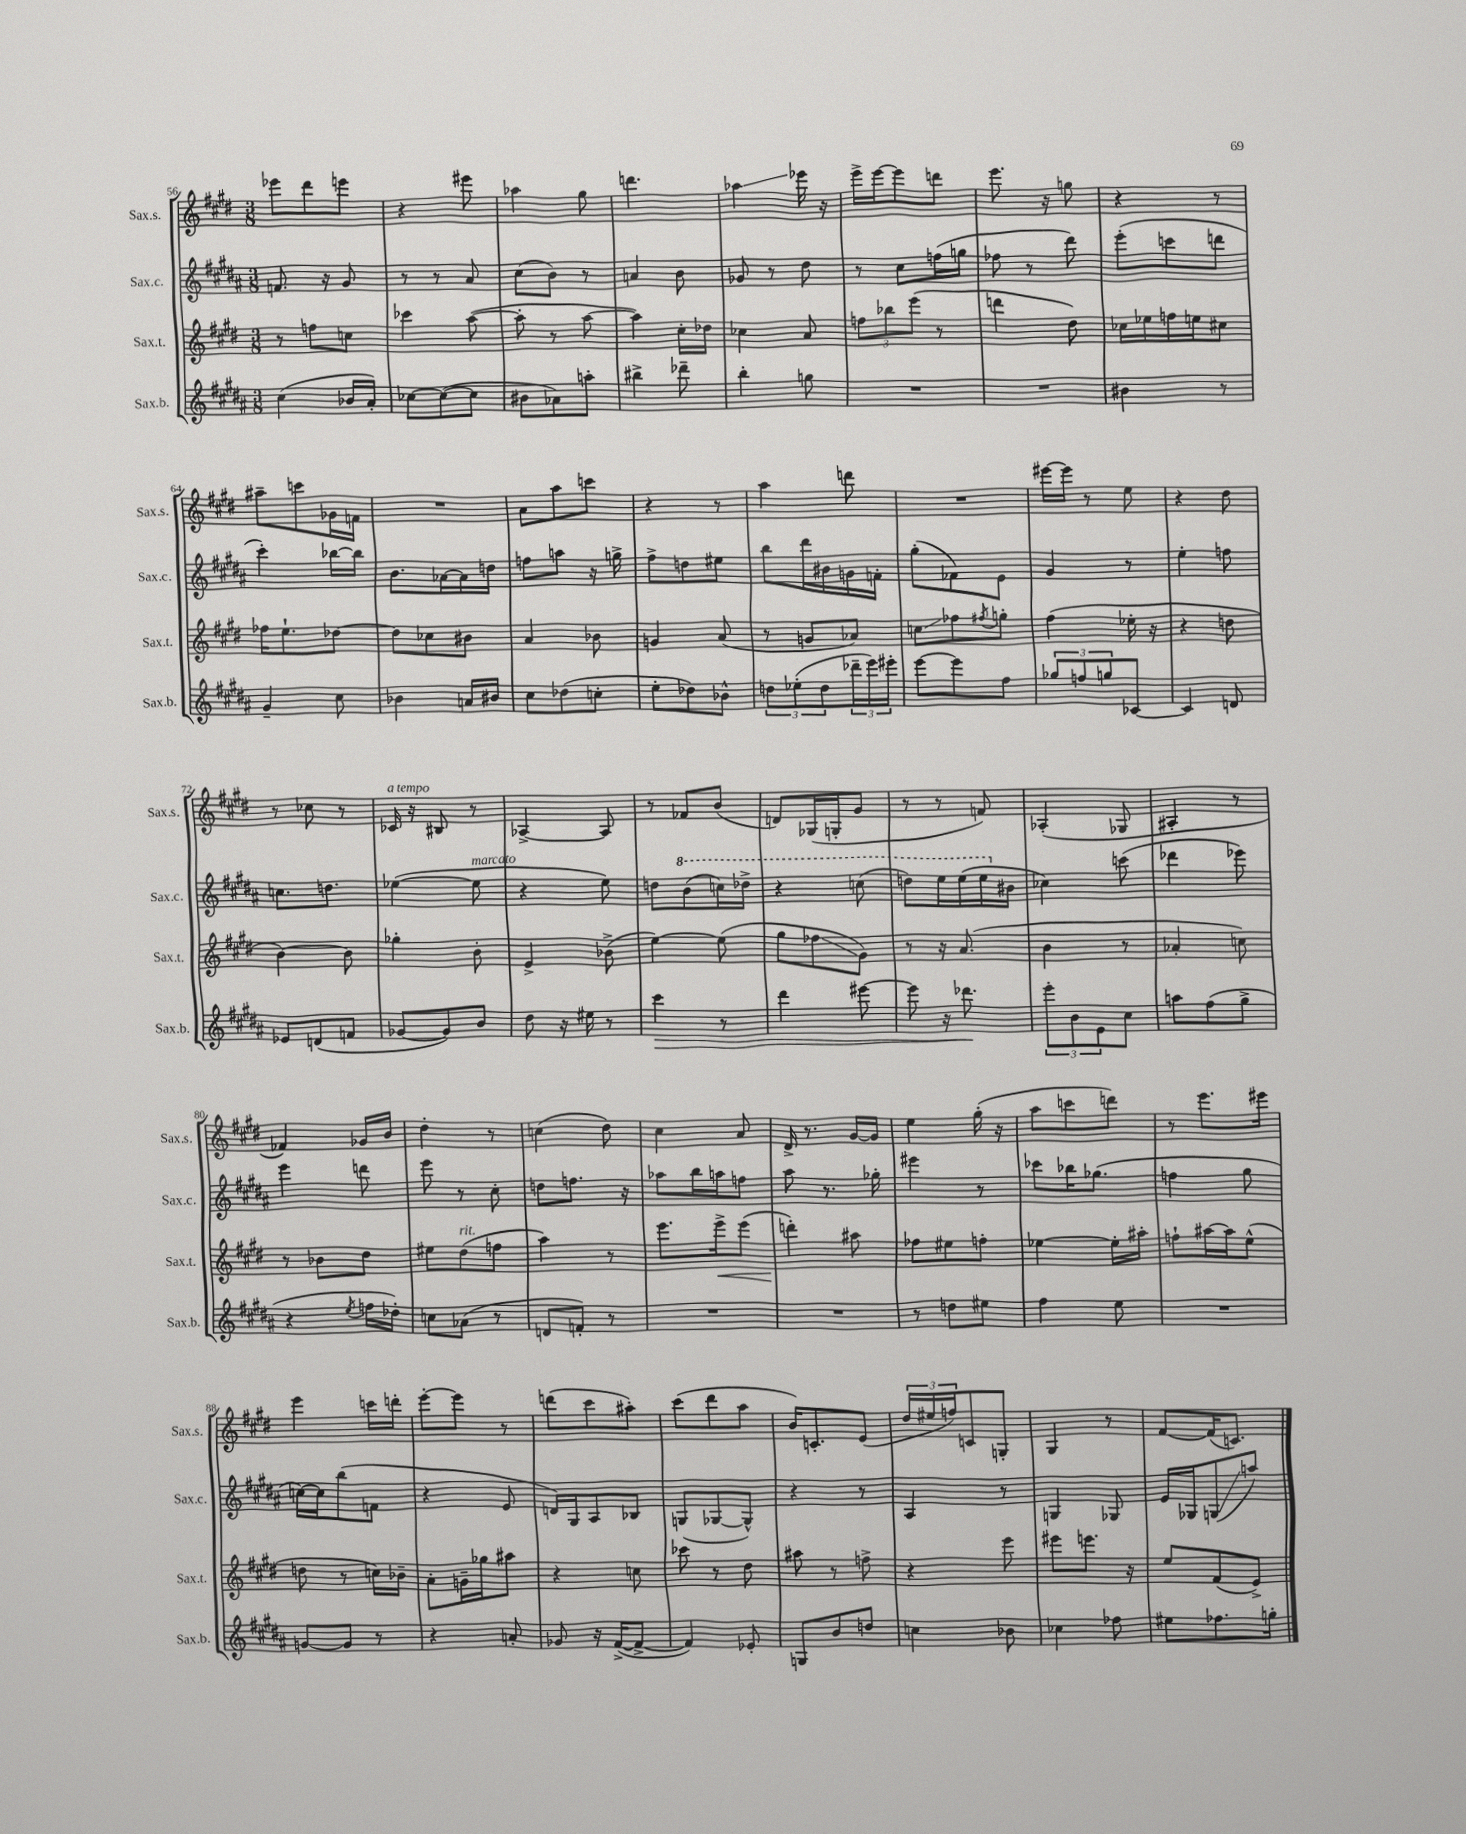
<<
\new StaffGroup <<
\new Staff = "s0" \with { instrumentName = "Sax.s." shortInstrumentName = "Sax.s." } {
    \clef treble \key e \major \numericTimeSignature \time 3/8
    ees'''8 dis'''8 e'''8 |
    r4 eis'''8 |
    aes''4 gis''8 |
    d'''4. |
    aes''4\glissando ees'''16 r16 |
    e'''16-> e'''16~ e'''8 d'''8 |
    e'''8. r16 g''8 |
    r4 r8 |
    ais''8-- c'''8 ges'16 f'16 |
    R4. |
    a'8 a''8 c'''8 |
    r4 r8 |
    a''4 d'''8 |
    R4. |
    eis'''16~ eis'''16 r8 e''8 |
    r4 dis''8 |
    r8 ces''8 r8 |
    ces'16^\markup { \italic "a tempo" } r16 bis8 r8 |
    aes4~-> aes8 |
    r8 fes'8 b'8( |
    d'8) ges16( g16-. gis'8 |
    r8 r8 f'8) |
    aes4-.( ges8 |
    ais4-. r8 |
    fes'4) ges'16 b'16 |
    dis''4-. r8 |
    c''4( dis''8) |
    cis''4 a'8 |
    dis'16-> r8. gis'16~ gis'16 |
    e''4 gis''16-.( r16 |
    a''8 c'''8 d'''8) |
    r8 e'''8. eis'''16 |
    e'''4 c'''16 d'''16-. |
    e'''8~-. e'''8 r8 |
    d'''8( cis'''8 ais''8-.) |
    cis'''8( dis'''8 a''8 |
    b'16) c'8.-. e'8( |
    \tuplet 3/2 { dis''16 eis''16 f''16) } c'8 g8-. |
    gis4 r8 |
    fis'8~ fis'16( c'8.) \bar "|." |
}
\new Staff = "s1" \with { instrumentName = "Sax.c." shortInstrumentName = "Sax.c." } {
    \clef treble \key b \major \numericTimeSignature \time 3/8
    f'8. r16 gis'8 |
    r8 r8 ais'8 |
    cis''8( b'8) r8 |
    a'4 b'8 |
    ges'8 r8 dis''8 |
    r8 cis''8 f''16( g''16 |
    fes''8 r8 dis'''8) |
    e'''8-.( c'''8 d'''8 |
    cis'''4-.) bes''16~ bes''16 |
    b'8. aes'16~ aes'16 d''16 |
    f''8 a''8 r16 g''16-> |
    fis''8-> d''8 eis''8 |
    b''8 dis'''16 bis'16 g'16 f'16-. |
    gis''8-.( fes'8) e'8 |
    gis'4 r8 |
    e''4-. f''8 |
    c''8. d''8. |
    ees''4~( ees''8^\markup { \italic "marcato" } |
    r4 e''8) |
    d''8 \ottava #1 b''8( c'''16) des'''16-> |
    r4 c'''8( |
    d'''8) e'''16 e'''16( e'''16 \ottava #0 bis'16 |
    ces''4) c'''8( |
    des'''4 ees'''8) |
    e'''4 d'''8 |
    e'''8 r8 cis''8-. |
    d''8 f''8. r16 |
    aes''8 b''16 a''16 f''8 |
    ais''8 r8. ges''16-. |
    eis'''4 r8 |
    ces'''8 bes''16 ges''8.( |
    f''4 gis''8 |
    c''16~) c''16 b''8( f'8 |
    r4 e'8 |
    d'16) gis16 ais8 bes8 |
    g8( ges8~ ges8-^) |
    r4 r8 |
    ais4 r8 |
    g4 ges8 |
    e'16 ges16 g8\glissando( a''8) \bar "|." |
}
\new Staff = "s2" \with { instrumentName = "Sax.t." shortInstrumentName = "Sax.t." } {
    \clef treble \key e \major \numericTimeSignature \time 3/8
    r8 f''8 c''8 |
    ces'''4 a''8~( |
    a''8-. r8 a''8~ |
    a''4) cis''16-. des''16 |
    ces''4 a'8 |
    \tuplet 3/2 { f''8 bes''8 e'''8( } r8 |
    d'''4 dis''8) |
    ces''16 ees''16 f''16 e''16 cis''8 |
    fes''16 e''8.-! des''8~ |
    des''8 ces''8 bis'8 |
    a'4 bes'8 |
    g'4 a'8( |
    r8 g'8 aes'8) |
    c''8\glissando fes''8 \acciaccatura { fis''8 } g''8-. |
    fis''4( ees''16-. r16 |
    r4 d''8 |
    b'4~) b'8 |
    ges''4-. b'8-. |
    e'4-> bes'8->( |
    e''4~) e''8( |
    gis''8 fes''8\glissando gis'8) |
    r8 r16 a'8.( |
    b'4 r8 |
    aes'4-. c''8) |
    r8 bes'8 dis''8 |
    eis''8 dis''8^\markup { \italic "rit." }( f''8 |
    a''4) r8 |
    e'''8. e'''16->\< e'''8( |
    d'''4-.\!) ais''8 |
    fes''8 eis''8 f''8-. |
    ees''4~ ees''16-. ais''16-. |
    f''8-! ais''16~ ais''16 e''8-^( |
    d''8 r8 c''16) bes'16-- |
    a'8-. g'16-- ges''16 ais''8 |
    r4 c''8 |
    ces'''8 r8 dis''8 |
    ais''8 r8 f''8-> |
    r4 e'''8 |
    eis'''8 e'''8. r16 |
    e''8 fis'8( e'8->) \bar "|." |
}
\new Staff = "s3" \with { instrumentName = "Sax.b." shortInstrumentName = "Sax.b." } {
    \clef treble \key b \major \numericTimeSignature \time 3/8
    cis''4( bes'16 ais'16-.) |
    ces''8~ ces''8~( ces''8 |
    bis'8 aes'8) a''8-. |
    bis''4-> des'''8-- |
    b''4-. g''8 |
    R4. |
    R4. |
    bis'4 r8 |
    gis'4-- cis''8 |
    bes'4 a'16 bis'16 |
    cis''8 des''8( c''8-. |
    e''8-. des''8) bes'8-^ |
    \tuplet 3/2 { d''8 ees''8-.( d''8 } \tuplet 3/2 { des'''16-- e'''16) eis'''16-. } |
    e'''8~ e'''8 fis''8 |
    \tuplet 3/2 { ges''8 f''8 g''8 } ces'8~ |
    ces'4 d'8 |
    ees'8 d'8( f'8 |
    ges'8~ ges'8) b'8 |
    dis''8 r16 eis''16 r8 |
    cis'''4\> r8 |
    dis'''4 eis'''8~ |
    eis'''8 r16 des'''8.\! |
    \tuplet 3/2 { e'''8-. b'8 e'8 } cis''8 |
    a''8 fis''8( gis''8-> |
    r4 \acciaccatura { e''8 } f''16 des''16-.) |
    c''8 aes'8( r8 |
    d'8 f'8-.) r8 |
    R4. |
    R4. |
    r8 d''8 eis''8 |
    fis''4 e''8 |
    R4. |
    g'8~ g'8 r8 |
    r4 a'8-. |
    ges'8 r16 fis'16~->( fis'8~-> |
    fis'4) ees'8-. |
    g8 b'8 d''8 |
    c''4 bes'8 |
    ces''4 fes''8 |
    eis''8 fes''8. g''16-. \bar "|." |
}
>>
>>
\layout { \context { \Score currentBarNumber = #56 } }
